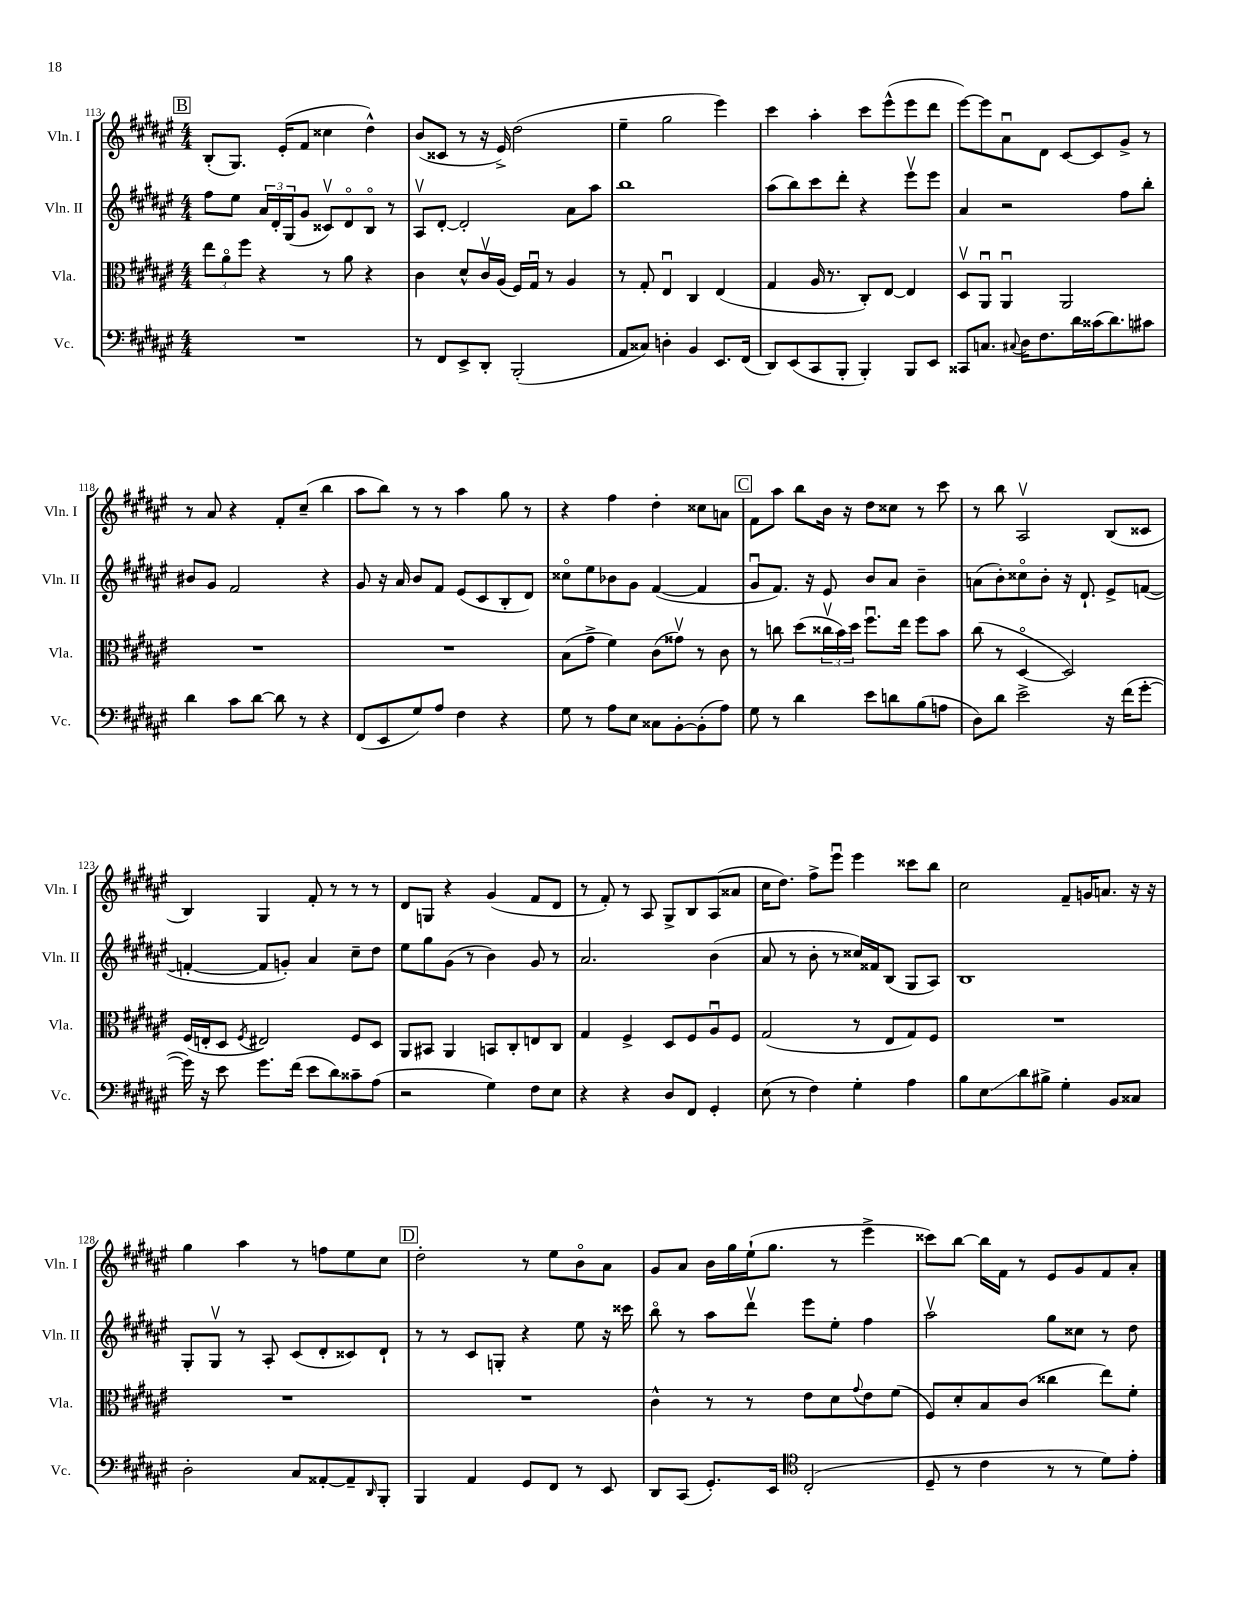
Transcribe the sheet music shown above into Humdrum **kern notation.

**kern	**kern	**kern	**kern
*staff4	*staff3	*staff2	*staff1
*clefF4	*clefC3	*clefG2	*clefG2
*k[f#c#g#d#a#e#]	*k[f#c#g#d#a#e#]	*k[f#c#g#d#a#e#]	*k[f#c#g#d#a#e#]
*M4/4	*M4/4	*M4/4	*M4/4
1r	12ee#\L	8ff#\L	(8B'/L
.	12a#o\	.	.
.	.	8ee#\J	8.G#/J)
.	12ff#\J	.	.
.	4r	24a#/LL	.
.	.	24d#'/	.
.	.	.	(16e#'/LK
.	.	(24G#/J	.
.	.	8g#/J	8f#/J
.	8r	8c##v/L)	4cc##\
.	8a#\	8d#o/	.
.	4r	8Bo/J	4dd#^^\)
.	.	8r	.
=	=	=	=
8r	4c#\	8A#v/L	(8b/L
8FF#/L	.	[8d#'/J	8c##/J
8EE#^/	8d#^^/L	2d#'/]	8r
8DD#'/J	16c#v/L	.	16r
.	(16A#/JJ	.	16e#^/)
(2BBB'/	16F#/LL)	.	(2dd#\
.	16G#u/JJ	.	.
.	8r	.	.
.	4A#/	8a#\L	.
.	.	8aa#\J	.
=	=	=	=
8AA#/L	8r	1bb	4ee#~\
8C##/J)	8G#'/	.	.
4D'\	4E#u/	.	2gg#\
4BB/	4C#/	.	.
8.EE#/L	(4E#/	.	4eee#\)
(16FF#/Jk	.	.	.
=	=	=	=
8DD#/L)	4G#/	(8aa#\L	4ccc#\
(8EE#/	.	8bb\)	.
8CC#/	16A#/	8ccc#\	4aa#'\
.	8.r	.	.
8BBB'/J	.	8ddd#'\J	.
4BBB'/)	8C#'/L)	4r	8ccc#\L
.	[8E#/J	.	(8eee#^^\
8BBB/L	4E#/]	8eee#v\L	8eee#\
8EE#/J	.	8eee#\J	8ddd#\J
=	=	=	=
8CC##/L	8D#v/L	4a#/	[8eee#\L)
8.C/J	8AA#u/J	.	8eee#\]
.	4AA#u/	2r	8a#u\
8qqC#/	.	.	.
16D#\LK	.	.	.
8.F#\	.	.	8d#\J
.	2AA#/	.	[8c#/L
16d#\L	.	.	.
(16c##\J	.	.	8c#/]
8.d#\)	.	.	.
.	.	8ff#\L	8g#^/J
8c#\J	.	8bb'\J	8r
=	=	=	=
4d#\	1r	8b#/L	8r
.	.	8g#/J	8a#/
8c#\L	.	2f#/	4r
[8d#\J	.	.	.
8d#\]	.	.	8f#'/L
8r	.	.	(8cc#~/J
4r	.	4r	4bb\
=	=	=	=
(8FF#/L	1r	8g#/	8aa#\L
8EE#/	.	16r	8bb\J)
.	.	16a#/	.
8G#/)	.	8b/L	8r
8A#/J	.	8f#/J	8r
4F#\	.	(8e#/L	4aa#\
.	.	8c#/	.
4r	.	8B'/	8gg#\
.	.	8d#/J)	8r
=	=	=	=
8G#\	(8B\L	8cc##o\L	4r
8r	8g#^\J	8ee#\	.
8A#\L	4f#\)	8b-\	4ff#\
8E#\J	.	8g#\J	.
8C##\L	(8c#\L	([4f#/	4dd#'\
[8BB'\	8g##v\J)	.	.
(8BB'\]	8r	4f#/]	8cc##\L
8A#\J)	8c#\	.	8a\J
=	=	=	=
8G#\	8r	8g#u/L	8f#\L
8r	8cc\	8.f#/J)	8aa#\J
4d#\	(8dd#\L	.	8bb\L
.	.	16r	.
.	24cc##v\L	8e#/	16b\Jk
.	24b\)	.	.
.	.	.	16r
.	24dd#\JJ	.	.
8e#\L	8.ff#u\L	8b/L	8dd#\L
8d\	.	8a#/J	8cc##\J
.	16ee#\Jk	.	.
(8B\	8ff#\L	4b~\	8r
8A\J	8b\J	.	8ccc#\
=	=	=	=
8D#\L)	(8cc#\	(8a\L	8r
8d#\J	8r	8b'\)	8bb\
2e#^\	[4D#o/	8cc##o\	2A#v/
.	.	8b'\J	.
.	2D#/])	16r	.
.	.	8.d#`/	.
16r	.	8e#^/L	(8B/L
(16f#\LK	.	.	.
[8g#'\J	.	([8f/J	8c##/J
=	=	=	=
16g#\])	(16F#/LL	4f'/_	4B/)
16r	16E'/J	.	.
8e#\	8D#/J	.	.
.	8qF#/	.	.
8.g#\L	2E#/)	8f/]L	4G#/
.	.	8g'/J)	.
(16f#\Jk	.	.	.
8e#\L	.	4a#/	8f#'/
8d#\)	.	.	8r
8c##~\	8F#/L	8cc#~\L	8r
(8A#\J	8D#/J	8dd#\J	8r
=	=	=	=
2r	8AA#/L	8ee#\L	8d#/L
.	8BB#/J	8gg#\	8G/J
.	4AA#/	(8g#\J	4r
.	.	8r	.
4G#\)	8BB/L	4b\)	(4g#/
.	8C#'/	.	.
8F#\L	8E/	8g#/	8f#/L
8E#\J	8C#/J	8r	8d#/J
=	=	=	=
4r	4G#/	2.a#/	8r
.	.	.	8f#'/)
4r	4F#^/	.	8r
.	.	.	8A#/
8D#/L	8D#/L	.	8G#^/L
8FF#/J	8F#/	.	8B/
4GG#'/	8A#u/	(4b\	(8A#/
.	8F#/J	.	8a##/J
=	=	=	=
(8E#\	(2G#/	8a#/	16cc#\LK
.	.	.	8.dd#\J)
8r	.	8r	.
4F#\)	.	8b'\	8ff#^\L
.	.	8r	8eee#u\J
4G#'\	8r	16cc##/LL)	4eee#\
.	.	16f##/J	.
.	8E#/L	(8B/J	.
4A#\	8G#/)	8G#/L	8ccc##\L
.	8F#/J	8A#/J)	8bb\J
=	=	=	=
8B\L	1r	1B	2cc#\
8E#\	.	.	.
8d#\	.	.	.
8B#^\J	.	.	.
4G#'\	.	.	8f#~/L
.	.	.	16g/K
.	.	.	8.a/J
8BB/L	.	.	.
8C##/J	.	.	16r
.	.	.	16r
=	=	=	=
2D#'\	1r	8G#'/L	4gg#\
.	.	8G#v/J	.
.	.	8r	4aa#\
.	.	8A#'/	.
8C#/L	.	(8c#/L	8r
[8AA##'/	.	8d#'/	8ff\L
8AA##~/]	.	8c##/)	8ee#\
16qqDD#/	.	.	.
8BBB'/J	.	8d#`/J	8cc#\J
=	=	=	=
4BBB/	1r	8r	2dd#'\
.	.	8r	.
4AA#/	.	8c#/L	.
.	.	8G'/J	.
8GG#/L	.	4r	8r
8FF#/J	.	.	8ee#\L
8r	.	8ee#\	8bo\
8EE#/	.	16r	8a#\J
.	.	16ccc##\	.
=	=	=	=
8DD#/L	4c#^^\	8bbo\	8g#/L
(8CC#/J	.	8r	8a#/J
8.GG#'/L)	8r	8aa#\L	16b\LL
.	.	.	16gg#\
.	8r	8ddd#v\J	(16ee#`\J
16EE#/Jk	.	.	8.gg#\J
*clefC4	*	*	*
(2C#'/	8e#\L	8eee#\L	.
.	8d#\	8ee#'\J	8r
.	8qqg#/	.	.
.	8e#\	4ff#\	4eee#^\
.	(8f#\J	.	.
=	=	=	=
8D#~/	8F#/L)	2aa#v\	8ccc##\L)
8r	8d#'/	.	[8bb\J
4c#\	8B/	.	16bb\]LL
.	.	.	16f#\JJ
.	(8c#/J	.	8r
8r	4cc##\	8gg#\L	8e#/L
8r	.	8cc##\J	8g#/
8d#\L)	8ee#\L)	8r	8f#/
8e#'\J	8f#'\J	8dd#\	8a#'/J
==	==	==	==
*-	*-	*-	*-
